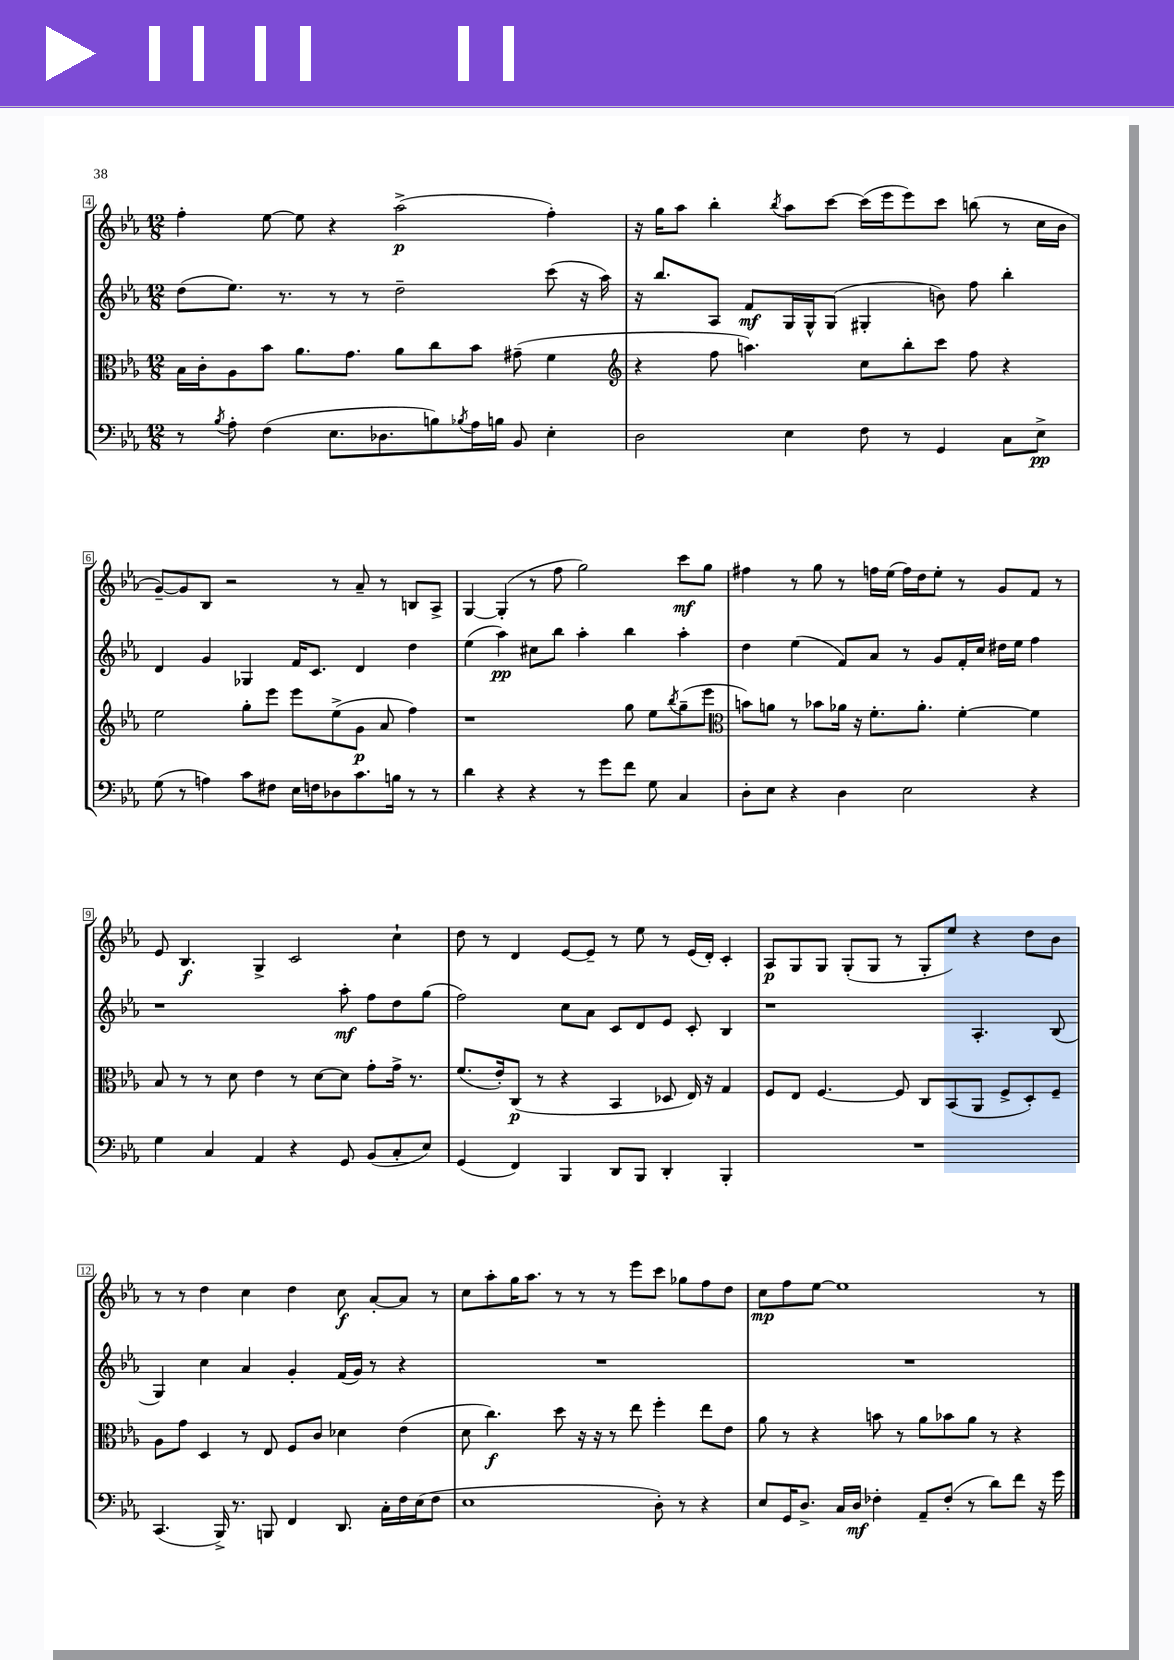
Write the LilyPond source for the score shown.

<<
\new StaffGroup <<
\new Staff = "s0" {
    \clef treble \key ees \major \numericTimeSignature \time 12/8
    f''4-. ees''8~ ees''8 r4 aes''2->\p( f''4-.) |
    r16 g''16 aes''8 bes''4-. \acciaccatura { bes''8 } aes''8 c'''8~ c'''16( ees'''16 ees'''8) c'''8 b''8( r8 c''16 bes'16 |
    g'8~--) g'8 bes8 r2 r8 aes'8-- r8 b8 aes8-> |
    g4~ g4-.( r8 f''8 g''2) c'''8\mf g''8 |
    fis''4 r8 g''8 r8 f''16 ees''16( f''16) d''16 ees''8-. r8 g'8 f'8 r8 |
    ees'8 bes4.\f g4-> c'2 c''4-! |
    d''8 r8 d'4 ees'8~ ees'8-- r8 ees''8 r8 ees'16( d'16-.) c'4-. |
    aes8\p g8 g8 g8-.( g8 r8 g8-. ees''8) r4 d''8 bes'8 |
    r8 r8 d''4 c''4 d''4 c''8\f aes'8~-. aes'8 r8 |
    c''8 aes''8-. g''16 aes''8. r8 r8 r8 ees'''8 c'''8 ges''8 f''8 d''8 |
    c''8\mp f''8 ees''8~ ees''1 r8 \bar "|." |
}
\new Staff = "s1" {
    \clef treble \key ees \major \numericTimeSignature \time 12/8
    d''8( ees''8.) r8. r8 r8 d''2-- c'''8( r16 aes''16) |
    r16 bes''8. aes8 f'8\mf g16 g16-^ g8( gis4-. b'8) f''8 bes''4-. |
    d'4 g'4 ges4 f'16 c'8. d'4 d''4 |
    ees''4( aes''4\pp) cis''8 bes''8 aes''4-. bes''4 aes''4-. |
    d''4 ees''4( f'8) aes'8 r8 g'8 f'16-. c''16 dis''16 ees''16 f''4 |
    r1 aes''8-.\mf f''8 d''8 g''8( |
    f''2) c''8 aes'8 c'8 d'8 ees'8 c'8-. bes4 |
    r1 aes4.-. bes8( |
    g4) c''4 aes'4 g'4-. f'16( g'16) r8 r4 |
    R1. |
    R1. \bar "|." |
}
\new Staff = "s2" {
    \clef alto \key ees \major \numericTimeSignature \time 12/8
    bes16 c'16-. aes8 bes'8 aes'8. g'8. aes'8 c''8 bes'8 gis'8--( f'4 |
    \clef treble r4 f''8 a''4.) c''8 bes''8-. c'''8 f''8 r4 |
    ees''2 g''8-. ees'''8 ees'''8 ees''8->( g'8\p aes'8 f''4) |
    r1 g''8 ees''8 \acciaccatura { bes''8 } g''8--( ees'''8 |
    \clef alto b'8) a'8 r8 bes'8 aes'16 r16 f'8.-. aes'8.-. f'4~-. f'4 |
    bes8 r8 r8 d'8 ees'4 r8 d'8~ d'8 g'8-. g'16-> r8. |
    f'8.( ees'16-.) c8\p( r8 r4 bes,4 des8 ees16) r16 g4 |
    f8 ees8 f4.~ f8 c8 bes,8( aes,8 f8-> d8-.) f8-- |
    aes8 g'8 d4 r8 ees8 f8 c'8 des'4 ees'4( |
    d'8 c''4.\f) d''8 r16 r16 r8 ees''8 f''4-. ees''8 ees'8 |
    aes'8 r8 r4 b'8 r8 aes'8 bes'8 aes'8 r8 r4 \bar "|." |
}
\new Staff = "s3" {
    \clef bass \key ees \major \numericTimeSignature \time 12/8
    r8 \acciaccatura { bes8 } aes8-. f4( ees8. des8. b8) \acciaccatura { bes8 } aes16 b16 bes,8 ees4-. |
    d2 ees4 f8 r8 g,4 c8 ees8->\pp |
    g8( r8 a4) c'8 fis8 ees16 f16 des8 c'8. b16 r8 r8 |
    d'4 r4 r4 r8 g'8 f'8 g8 c4 |
    d8-. ees8 r4 d4 ees2 r4 |
    g4 c4 aes,4 r4 g,8 bes,8( c8-. ees8) |
    g,4( f,4) bes,,4 d,8 bes,,8 d,4-. bes,,4-. |
    R1. |
    c,4.( bes,,16->) r8. b,,8 f,4 d,8. c16-. f16 ees16( f8 |
    ees1 d8-.) r8 r4 |
    ees8 g,16 d8.-> c16 d16\mf fes4-. aes,8-- fes8-.( r8 d'8) f'8 r16 g'16 \bar "|." |
}
>>
>>
\layout { \context { \Score currentBarNumber = #4 \override BarNumber.stencil = #(make-stencil-boxer 0.1 0.3 ly:text-interface::print) } }
